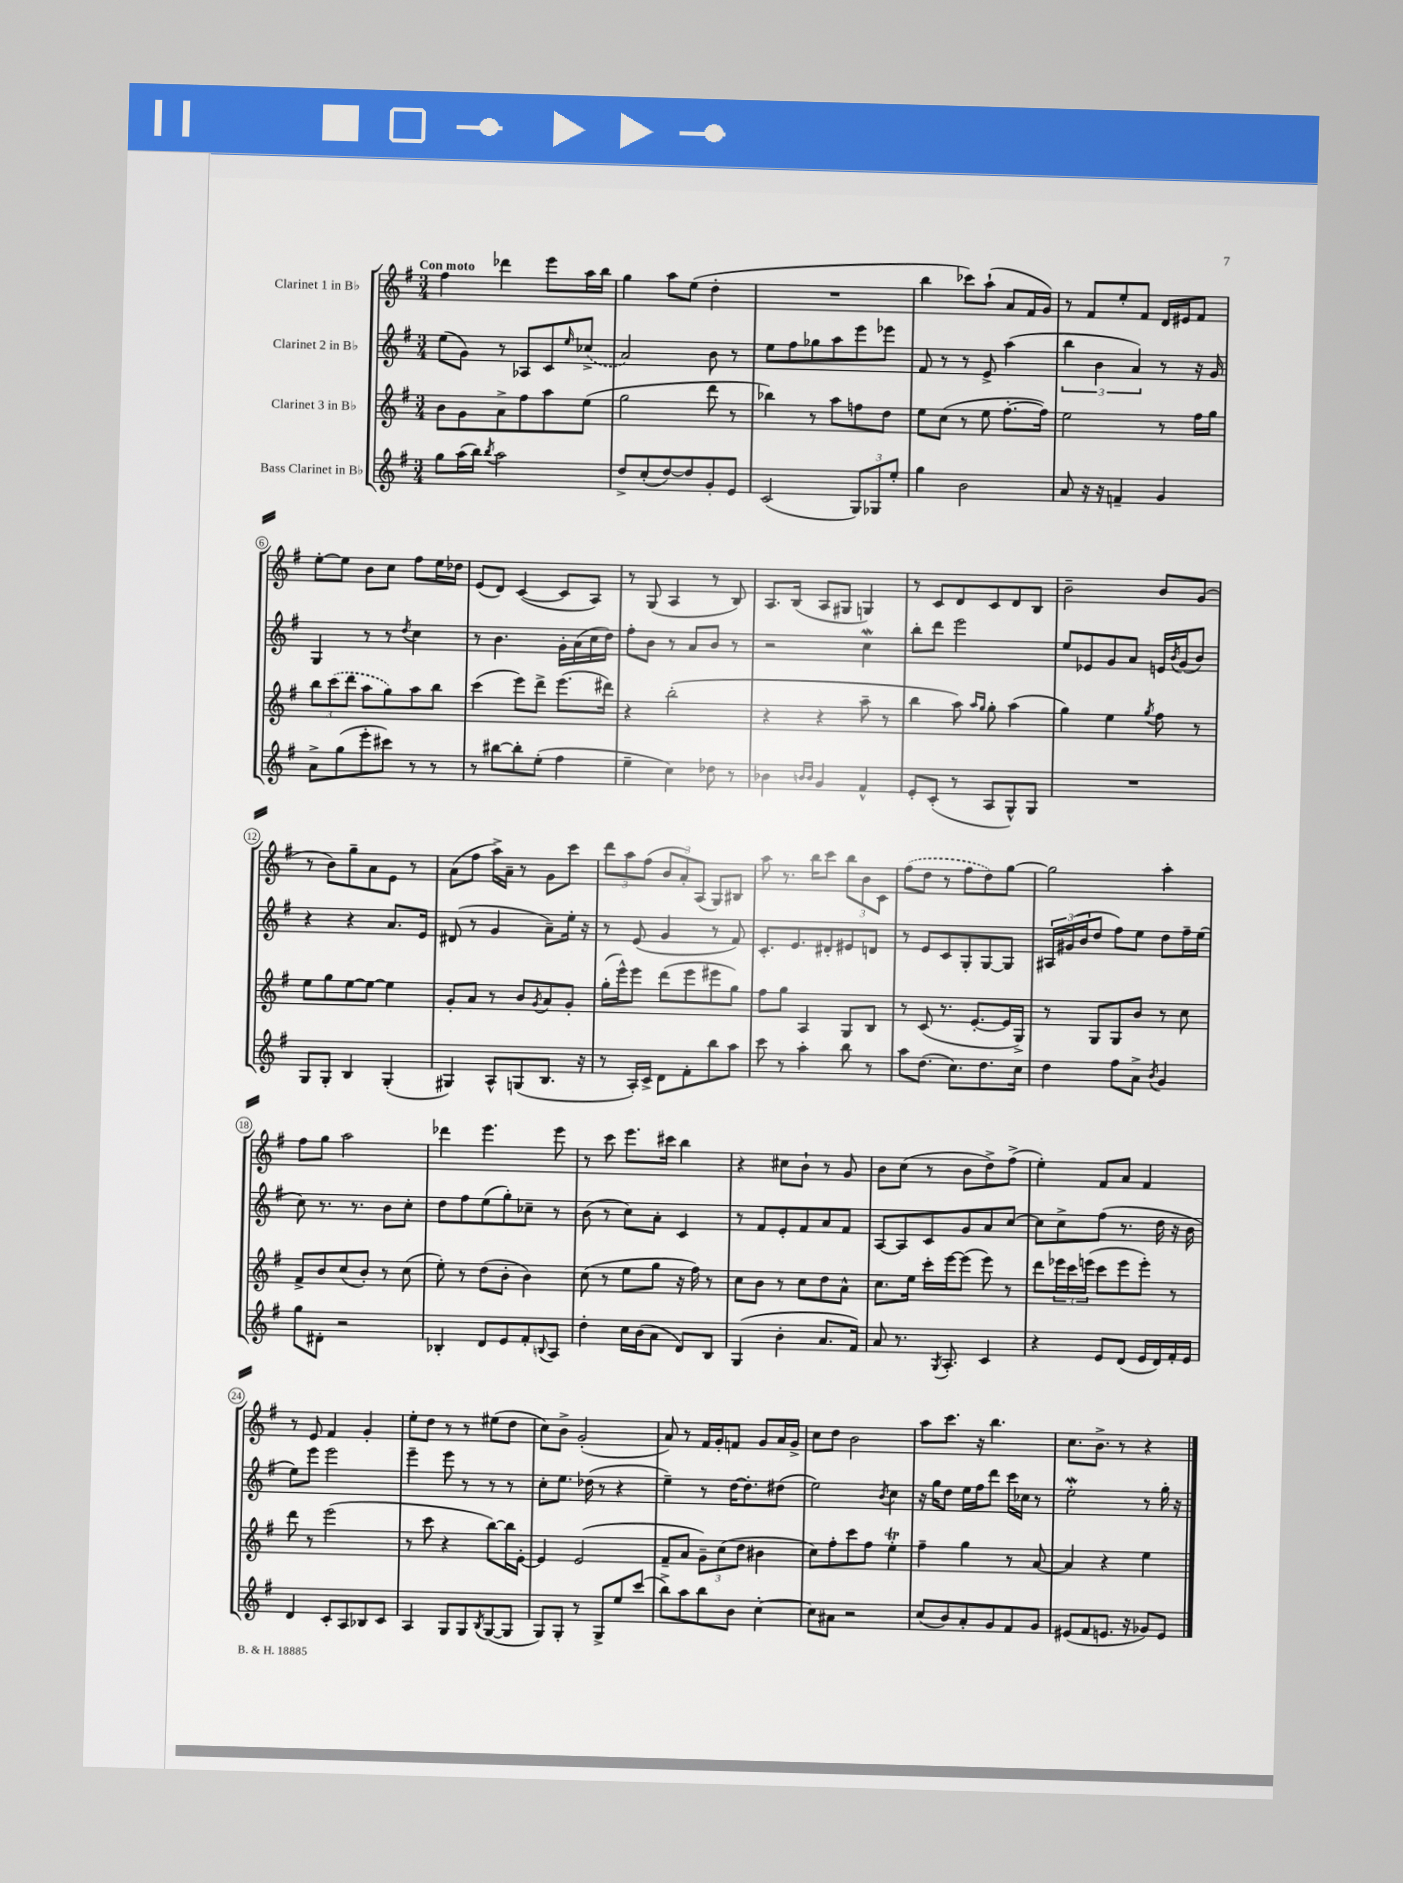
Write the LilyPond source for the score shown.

<<
\new StaffGroup <<
\new Staff = "s0" \with { instrumentName = "Clarinet 1 in Bb" } {
    \clef treble \key g \major \numericTimeSignature \time 3/4 \tempo "Con moto"
    fis''4 des'''4 e'''8 a''16 b''16 |
    g''4 a''8 e''8( d''4-. |
    R2. |
    b''4 ces'''8) a''8-!( a'8 fis'16 g'16) |
    r8 fis'8 e''8-. fis'8 d'16 eis'16 fis'8 |
    e''8~-. e''8 b'8 c''8 fis''8 e''16 des''16 |
    e'8( d'8) c'4~( c'8 a8) |
    r8 g8( a4 r8 b8) |
    a8. b16( a8 gis8 g4) |
    r8 c'8 d'8 c'8 d'8 b8 |
    b'2-- b'8 g'8( |
    r8 b'8) g''8-- a'8 e'8 r8 |
    a'8( fis''8 a''16->) a'16-- r8 g'8 c'''8 |
    \tuplet 3/2 { d'''8 a''8 fis''8( } \tuplet 3/2 { b'8 a'8-.) a8( } g8) bis8 |
    a''8 r8. b''16 c'''8 \tuplet 3/2 { b''8 b'8 c'8 } |
    \once \slurDashed fis''8( d''8 r8 fis''8 d''8) g''8~ |
    g''2 a''4-. |
    fis''8 g''8 a''2 |
    des'''4 e'''4. e'''8 |
    r8 c'''8 e'''8. cis'''16 b''4 |
    r4 cis''8 b'8-! r8 g'8 |
    b'8 c''8( r8 b'8 d''8->) fis''8->( |
    e''4-.) fis'8 a'8 fis'4 |
    r8 e'8 fis'4 g'4-. |
    e''8-. d''8 r8 r8 eis''8( d''8 |
    c''8) b'8-> g'2-.( |
    a'8) r8 fis'16 g'16-. f'8 g'8 a'16 g'16-> |
    c''8 d''8 b'2 |
    a''8 c'''8. r16 b''4. |
    c''8. b'8.-> r8 r4 \bar "|." |
}
\new Staff = "s1" \with { instrumentName = "Clarinet 2 in Bb" } {
    \clef treble \key g \major \numericTimeSignature \time 3/4
    e''8( g'8) r8 aes8 c'8 \grace { e''16 } \once \slurDashed ces''8->( |
    a'2) b'8 r8 |
    e''8 fis''8 ges''8 a''8 e'''8 ees'''8 |
    fis'8 r8 r8 e'8-> a''4( |
    \tuplet 3/2 { b''4 b'4 a'4) } r8 r16 g'16 |
    g4 r8 r8 \acciaccatura { d''8 } c''4 |
    r8 b'4. g'16-. a'16( c''16 d''16) |
    fis''8-. b'8 r8 a'8 b'8 r8 |
    r2 c''4\mordent |
    b''8-. d'''8 e'''2 |
    e''8 ees'8 g'8 a'8 e'16 \acciaccatura { b'8 } g'16( b'8) |
    r4 r4 a'8. e'16 |
    dis'8( r8 g'4 a'8--) e''16-. r16 |
    r8 e'8( g'4 r8 fis'8) |
    c'8.-. e'8. dis'8-. eis'8 d'8 |
    r8 e'8 c'8 g8-. g8~ g8 |
    \tuplet 3/2 { ais16 gis'16( b'16 } d''8 fis''8) e''8 d''8 fis''16-- e''16( |
    c''8) r8. r8. b'8 c''8-. |
    d''8 fis''8 e''8( g''8-.) ces''8-- r8 |
    b'8( r8 c''8) a'8-. c'4 |
    r8 fis'8 e'8-. fis'8 a'8 fis'8 |
    a8~ a8 c'8 g'8 a'8 c''8~ |
    c''8 c''8-> fis''8( r8. d''16 r16 b'16 |
    e''8) e'''8 e'''2 |
    e'''4-- e'''8 r8 r8 r8 |
    c''8-. e''8. des''16( r8 r4 |
    e''4--) r8 d''16~ d''8.-. dis''8( |
    e''2) \acciaccatura { b'8 } c''4 |
    r16 g''16 d''8 e''16 fis''16 d'''8 c'''16 ces''16 r8 |
    e''2-.\mordent r8 g''16-. r16 \bar "|." |
}
\new Staff = "s2" \with { instrumentName = "Clarinet 3 in Bb" } {
    \clef treble \key g \major \numericTimeSignature \time 3/4
    b'8 g'8 a'8-> fis''8 a''8 e''8( |
    g''2 d'''8 r8 |
    bes''4) r8 a''8 f''8 d''8 |
    e''8 c''8( r8 e''8 fis''8.~-. fis''16) |
    e''2 r8 fis''16 g''16 |
    \tuplet 3/2 { b''8 \once \slurDashed c'''8( d'''8 } a''8 g''8) a''8 b''8 |
    c'''4( e'''8) d'''8-> e'''8.( dis'''16) |
    r4 b''2-.( |
    r4 r4 a''8-- r8 |
    b''4 a''8) \grace { a''16 g''16 } g''8-. a''4( |
    g''4) e''4 \acciaccatura { g''8 } fis''8 r8 |
    e''8 g''8 e''8~ e''8~ e''4 |
    g'8-. a'8 r8 b'8 \acciaccatura { g'8 } a'8 g'8-. |
    g''16-.( e'''16-^) e'''8 d'''8( e'''8 eis'''8 g''8) |
    fis''8 g''8 a4 g8 b8 |
    r8 c'8( r8. e'8.~-. e'16 g16->) |
    r8 g8 g8 b'8 r8 c''8 |
    fis'8-> b'8 c''8( b'8-.) r8 c''8( |
    e''8-.) r8 d''8( b'8-. b'4) |
    c''8( r8 e''8 g''8 r16 fis''16) r8 |
    c''8 b'8 r8 c''8 d''8 a'8-^ |
    c''8. e''16 c'''16-. e'''16~ e'''8( e'''8) r8 |
    d'''8 \tuplet 3/2 { ees'''16 c'''16 e'''16( } c'''8 e'''8 e'''8-.) r8 |
    d'''8 r8 e'''2( |
    r8 c'''8 r4 b''8~) b''16 e'16~-. |
    e'4 e'2( |
    fis'8-- a'8 \tuplet 3/2 { g'8--) c''8( d''8 } bis'4 |
    c''8) fis''8-. c'''8 fis''8 e''4-.\trill |
    fis''4-- g''4 r8 a'8~ |
    a'4 r4 e''4 \bar "|." |
}
\new Staff = "s3" \with { instrumentName = "Bass Clarinet in Bb" } {
    \clef treble \key g \major \numericTimeSignature \time 3/4
    g''8 a''16( b''16) \acciaccatura { b''8 } a''2 |
    d''8-> c''8-.( d''8~) d''8 g'8-. e'8 |
    c'2( \tuplet 3/2 { g8) ges8 e''8-. } |
    g''4 b'2 |
    a'8 r16 r16 f'4-- g'4 |
    a'8-> g''8( e'''8-. cis'''8) r8 r8 |
    r8 bis''8~ bis''8-. e''8-.( fis''4 |
    e''4-- c''4) des''8 r8 |
    bes'4 \grace { b'16 b'16 } g'4 fis'4-^ |
    e'8-. c'8-.( r8 a8 g8-^) g8 |
    R2. |
    g8 g8-. b4 g4-.( |
    gis4) a8-^ g8( b8. r16 |
    r8 a16-.) c'16-> d'8 fis'8-. b''8 a''8 |
    c'''8 r8 a''4-. b''8 r8 |
    a''8 d''8.( c''8.) d''8. c''16 |
    d''4 fis''8 a'8-> \acciaccatura { b'8 } g'4 |
    g''8 dis'8-. r2 |
    bes4-. d'8 e'8 fis'8-. \appoggiatura { b8 } a8 |
    d''4-. c''16 b'16( a'8 d'8) b8 |
    g4( b'4-. a'8. fis'16) |
    a'8 r8. \acciaccatura { g8 } a8.-. c'4 |
    r4 e'8 d'8( e'16 d'16) fis'16-. e'16 |
    d'4 c'8-. a8 bes8 c'8 |
    a4 g8 g8 \acciaccatura { b8 } g8~( g8 |
    g8) g8-. r8 g8-> e''8 c'''8( |
    b''8->) a''8 b''8 b'8 c''4~-. |
    c''8 ais'8 r2 |
    c''8( b'8) a'8-. g'8 fis'8 g'8 |
    eis'8( fis'8 e'8. r16 ges'8) e'8 \bar "|." |
}
>>
>>
\layout { \context { \Score \override BarNumber.stencil = #(make-stencil-circler 0.1 0.3 ly:text-interface::print) } }
